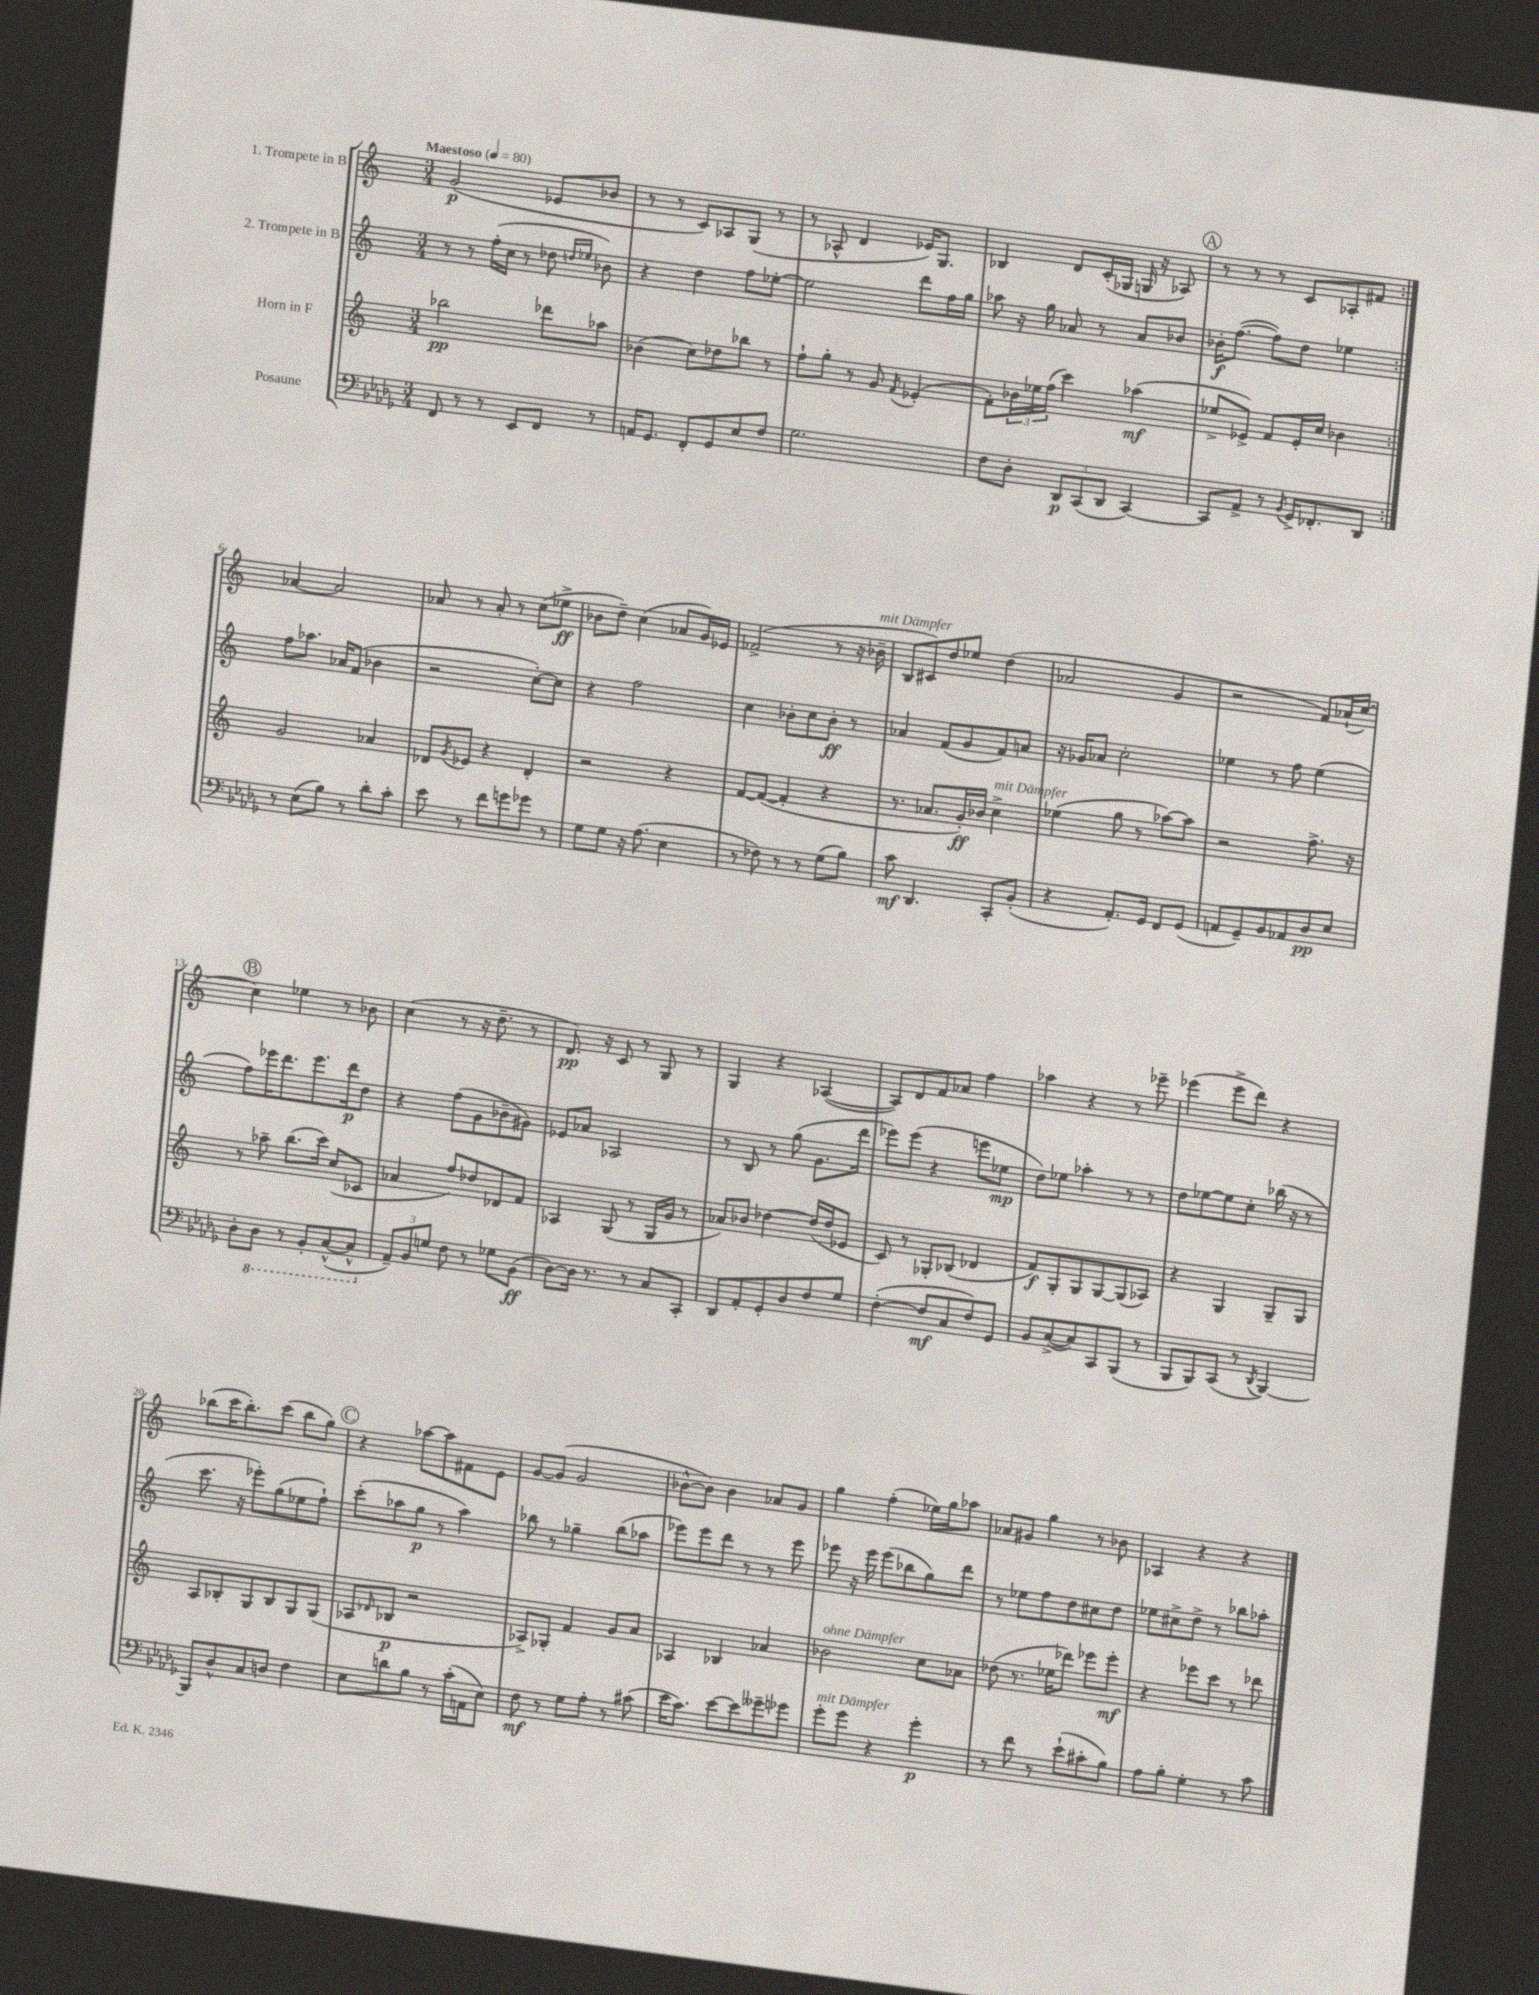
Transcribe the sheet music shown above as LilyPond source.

<<
\new StaffGroup <<
\new Staff = "s0" \with { instrumentName = "1. Trompete in B" } {
    \clef treble \key c \major \numericTimeSignature \time 3/4 \tempo "Maestoso" 4 = 80
    \repeat volta 2 { g'2\p( ees'8 bes'8 |
    r8 r8 c'8) aes8 g8( r8 |
    r8 aes8-^ d'4 ees'16) g8. |
    bes4 d'8 c'16-.( ges16 g16 r16 aes8) |
    \mark \markup { \circle "A" } r8 r8 r8 c'8 aes8-. fis'8 | }
    aes'4~ aes'2 |
    aes'8 r8 aes'8-. r8 c''8( ees''8->\ff |
    bes'8 d''8--) c''4( aes'8 g'16) ees'16 |
    fes'2->( r8 r16 bes'16--^\markup { \italic "mit Dämpfer" } |
    b8 cis'8) d''8 ees''8 d''4( |
    aes'2 g'4 |
    r2 f'8) aes'16-!( c''16~) |
    \mark \markup { \circle "B" } c''4 ees''4 r8 bes'8 |
    c''4( r8 r16 d''8.-- r8 |
    d'8.\pp) r16 c'8 r8 g8 r8 |
    g4 r4 aes4~( |
    aes8) d'8 f'8 aes'8 f''4 |
    aes''4 r4 r8 ees'''8-- |
    ees'''4( ees'''8-> d'''8) r4 |
    bes''8( c'''16 bes''8.-.) c'''8( bes''8 g''8) |
    \mark \markup { \circle "C" } r4 aes''8~ aes''8 fis'8 e'8 |
    g'8~ g'8( g'2 |
    bes'8~-^ bes'8) bes'4 aes'8 g'8 |
    g''4 f''4-.( ees''16) g''16 aes''8 |
    aes'8 gis'8 g''4 r8 bes'8 |
    aes4 r4 r4 \bar "|." |
}
\new Staff = "s1" \with { instrumentName = "2. Trompete in B" } {
    \clef treble \key c \major \numericTimeSignature \time 3/4
    \repeat volta 2 { r8 r8 f''16-.( c''16 r8 des''8 \grace { d''16 ees''16 } bes'8) |
    r4 d''4 f''8 ees''8~-. |
    ees''2 d'''8 f''16 g''16 |
    aes''8 r16 g''16 aes'8 r8 aes'8 bes'8 |
    \mark \markup { \circle "A" } bes'16-.\f f''8.~( f''8) d''8 ees''4 | }
    f''8 aes''8. aes'16 f'8( bes'4 |
    r2 c''8~-.) c''8 |
    r4 f''2 |
    c''4 bes'8-. c''8 bes'8-.\ff r8 |
    aes'4 f'8( g'8 f'8) a'8 |
    r16 ges'16 aes'8 c''2-. |
    ees''4 r8 f''8 ees''4( |
    \mark \markup { \circle "B" } f''8) ees'''16 d'''8. ees'''8. d'''16\p d''8 |
    r4 f''8( g'8 bes'8-- gis'8) |
    ees'8 aes'8 aes2 |
    r8 b8 r8 g''8( g'8. d'''16 |
    ees'''8) ees'''8( r4 e'''8 ees''8\mp |
    d''8) ees''8 aes''4-. r8 r8 |
    d''8 ees''8~ ees''8 c''8-. bes''16( r16 r8 |
    c'''8. r16 ees'''8-.) g''8( ees''8 f''8-!) |
    \mark \markup { \circle "C" } c'''8-.( aes''8 g''8\p r8 aes''4) |
    bes''8 r8 ges''4-- bes''8( aes''8 |
    ees'''8) ees'''8 d'''8 r8 r8 ees'''8 |
    ees'''8 r16 ees'''16 ees'''8( bes''8 g''8) d'''8 |
    r8 ees''8 f''8 d''8 cis''8 d''8 |
    ees''8 cis''8-> d''8-> r8 bes''8 aes''8-. \bar "|." |
}
\new Staff = "s2" \with { instrumentName = "Horn in F" } {
    \clef treble \key c \major \numericTimeSignature \time 3/4
    \repeat volta 2 { bes''2\pp des'''8 aes''8 |
    bes'4( c''8) des''8 bes''8 r8 |
    f''8-! g''8-. r8 g'8 \acciaccatura { f'8 } ees'4-.( |
    f'8-.) \tuplet 3/2 { bes'16 ees''16 f''16( } c'''4) aes''4\mf( |
    \mark \markup { \circle "A" } ees''8-> ees'8->) f'8 ees'16-. c''16 bes'4 | }
    g'2 aes'4 |
    des'8 \acciaccatura { g'8 } ees'8 r4 des'4-. |
    r2 r4 |
    f'8~ f'8~( f'4-. r4 |
    r8. aes'8. g'16-.\ff) bes'16 c''4->^\markup { \italic "mit Dämpfer" } |
    ees''4( g''8 r8 aes''8~) aes''8 |
    r2 f''8.-> r16 |
    \mark \markup { \circle "B" } r8 aes''8-- b''8.( c'''16) c''8( ces'8 |
    aes'4 f''8) des''8 des'8 f'8 |
    aes4 g8( r8 g16 g'16 r8 |
    aes'8) bes'8 des''4~ des''16( des''16 ees'8 |
    c'8) r8 ges8-. bes8( des'4 |
    f'8\f) g8-. g8 g8~ g8( aes8) |
    r4 g4 g8-- g8 |
    a8 bes8-. g8 bes8 g8 g8( |
    \mark \markup { \circle "C" } aes8 \grace { des'16 } bes8\p r2 |
    aes8->) ges8-. f'4 g'8 a'8 |
    aes4 bes4 aes'4 |
    bes'2^\markup { \italic "ohne Dämpfer" } c''8 aes'8 |
    des''8( r8. ees''16 des'''8) ees'''8 ees'''8-.\mf |
    r4 ees'''8 c'''8 r8 des'''8 \bar "|." |
}
\new Staff = "s3" \with { instrumentName = "Posaune" } {
    \clef bass \key des \major \numericTimeSignature \time 3/4
    \repeat volta 2 { f,8 r8 r8 ees,8 f,8 r8 |
    a,16 ges,8. f,8-. ges,8 ees8 f8 |
    ges2. |
    f8 des8-. \tuplet 3/2 { des,8\p c,8( des,8 } c,4~) |
    \mark \markup { \circle "A" } c,8 aes,8-> r8 \acciaccatura { bes,8 } ges,16-> fes,8.-. des,8 | }
    r8 ees8( bes8) r8 des'8-. c'8-. |
    ees'8 r8 f'8 g'8 ges'8 r8 |
    ges8 ges8 r16 aes8.( ees4 |
    r8 fes8) r8 r8 ges8( bes8) |
    c'8\mf des,4. c,8-. bes,8-.( |
    r4 aes,8.-.) ges,16 f,8 ges,8( |
    a,8 ges,8--) bes,8 aes,8 des8\pp ees8 |
    \mark \markup { \circle "B" } des8-. \ottava #-1 des,8 r8 bes,,8-. c,8~-^( c,8-^ \ottava #0 |
    \tuplet 3/2 { aes,8--) bes,8 g8 } f8 r8 ges8 bes,8\ff( |
    des8~) des16 r8. r8 c8 c,8-. |
    des,8 aes,8-. ges,8-. des8 f8 ges8 |
    f4~-.( f8\mf c8 f8) ges,8 |
    bes,8 c8~->( c8) c,8 bes,,8( r8 |
    bes,,8 bes,,8) c,8( r8 \acciaccatura { des,8 } bes,,4~) |
    bes,,8 des8-^ c8 d8 f4 |
    \mark \markup { \circle "C" } ees8 d'8 bes8 r8 c'16-.( a,16 ees8) |
    f8\mf r8 ges8 aes8-. r8 cis'8( |
    ees'16 c'8.) ees'8~ ees'8 geses'8-- ges'8 |
    ges'8-.^\markup { \italic "mit Dämpfer" } ges'8 r4 ges'4-.\p |
    r8 f'8 r8 ees'8-!( cis'8-. bes8) |
    aes8 bes8-. ges4-. r8 c'8 \bar "|." |
}
>>
>>
